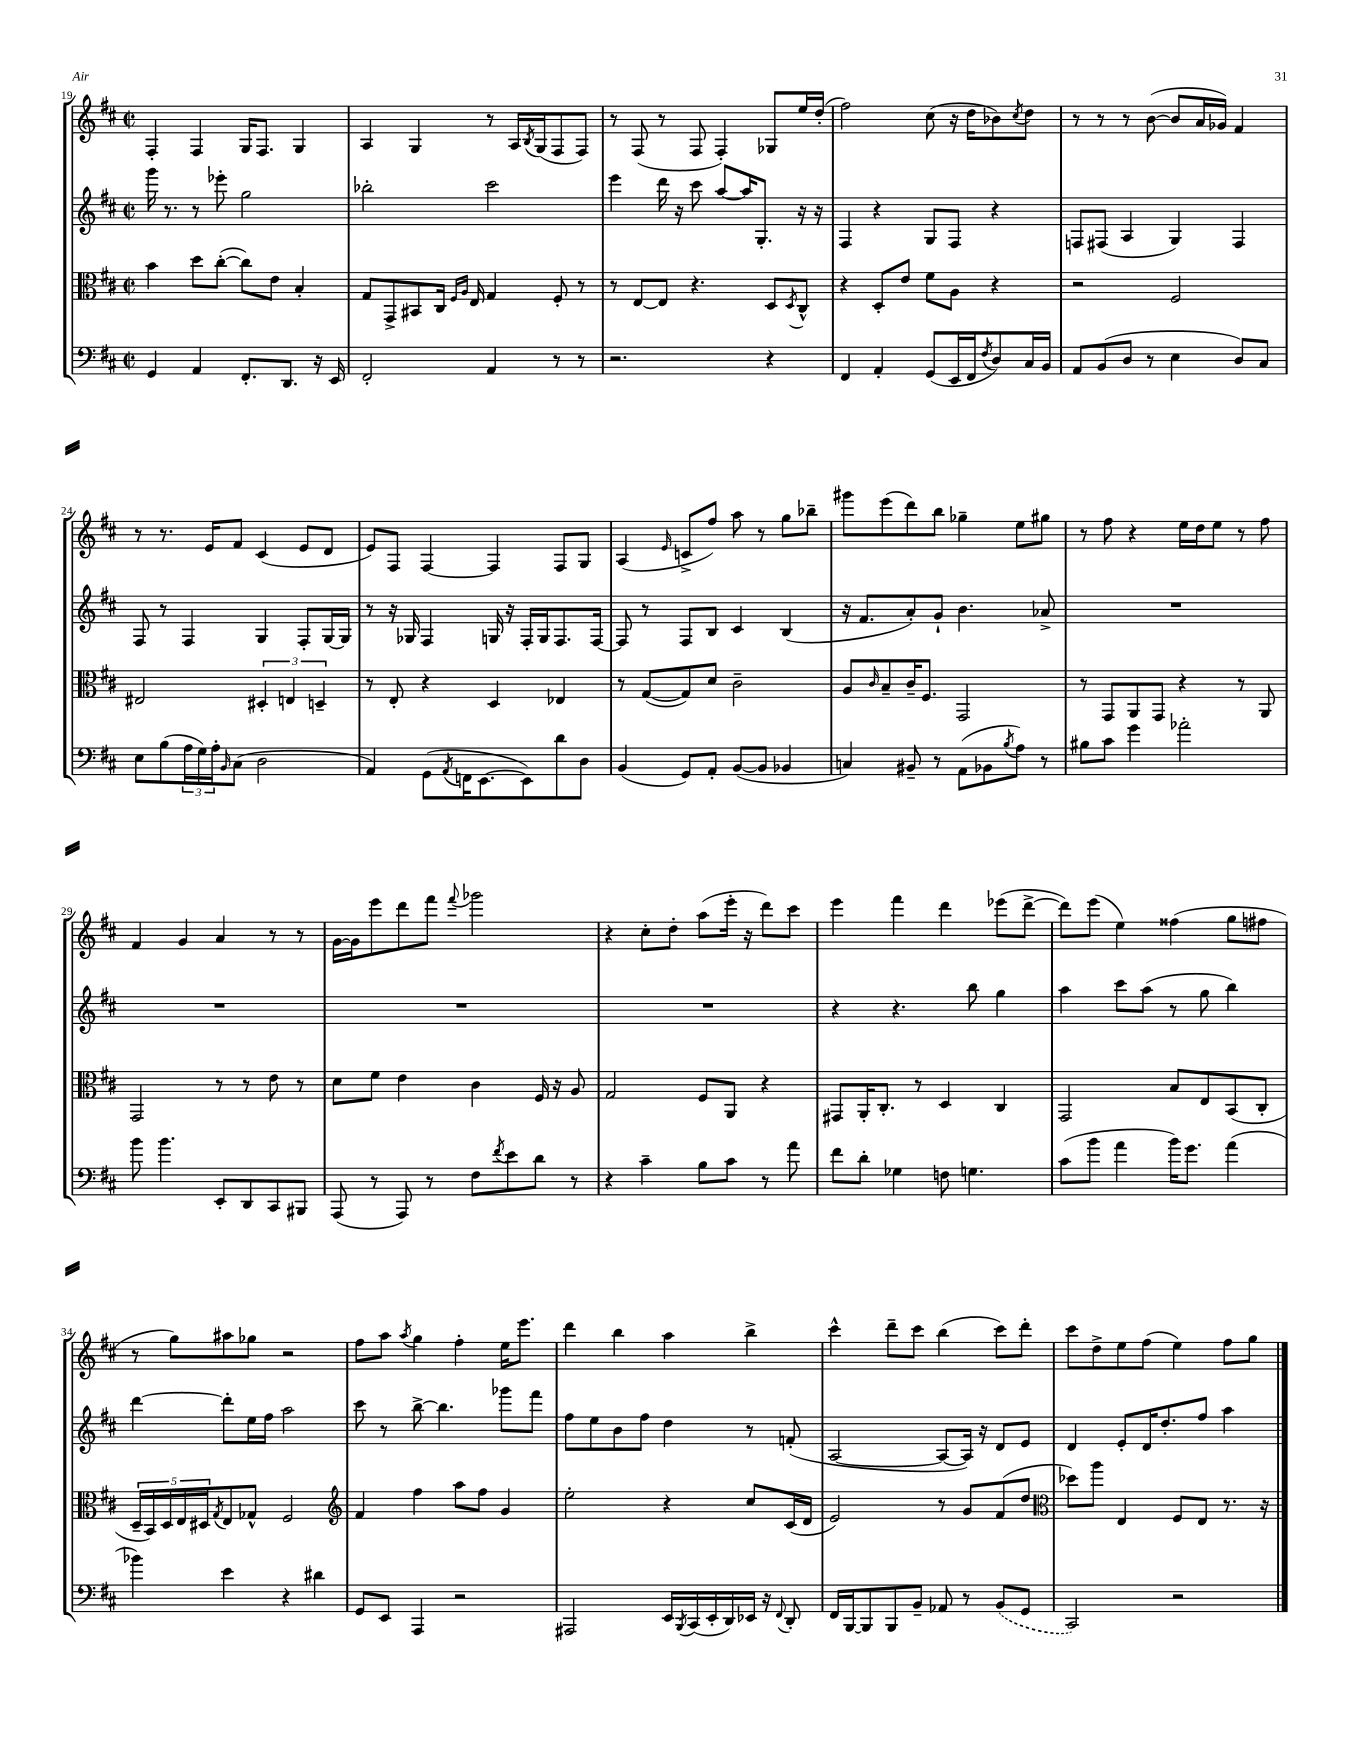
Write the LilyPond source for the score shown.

<<
\new StaffGroup <<
\new Staff = "s0" {
    \clef treble \key d \major \defaultTimeSignature \time 2/2
    fis4-. fis4 g16 fis8. g4 |
    a4 g4 r8 a16 \acciaccatura { b8 } g16( fis8 fis8) |
    r8 fis8( r8 fis8 fis4-.) ges8 e''16 d''16-.( |
    fis''2) cis''8( r16 d''16 bes'8) \acciaccatura { cis''8 } d''8 |
    r8 r8 r8 b'8~( b'8 a'16 ges'16) fis'4 |
    r8 r8. e'16 fis'8 cis'4( e'8 d'8 |
    e'8) fis8 fis4~ fis4 fis8 g8 |
    a4( \grace { e'16 } c'8-> fis''8) a''8 r8 g''8 bes''8-- |
    gis'''8 e'''8( d'''8) b''8 ges''4-- e''8 gis''8 |
    r8 fis''8 r4 e''16 d''16 e''8 r8 fis''8 |
    fis'4 g'4 a'4 r8 r8 |
    g'16~ g'16 e'''8 d'''8 fis'''8 \appoggiatura { fis'''8 } ges'''2 |
    r4 cis''8-. d''8-. a''8( e'''16-. r16 d'''8) cis'''8 |
    e'''4 fis'''4 d'''4 ees'''8( d'''8~-> |
    d'''8) e'''8( e''4) fisis''4( g''8 fis''8 |
    r8 g''8) ais''8 ges''8 r2 |
    fis''8 a''8 \acciaccatura { a''8 } g''4 fis''4-. e''16 e'''8. |
    d'''4 b''4 a''4 b''4-> |
    cis'''4-^ d'''8-- cis'''8 b''4( cis'''8) d'''8-. |
    cis'''8 d''8-> e''8 fis''8( e''4) fis''8 g''8 \bar "|." |
}
\new Staff = "s1" {
    \clef treble \key d \major \defaultTimeSignature \time 2/2
    g'''16 r8. r8 ees'''8-. g''2 |
    bes''2-. cis'''2 |
    e'''4 d'''16 r16 cis'''8 a''8~ a''16 g8.-. r16 r16 |
    fis4 r4 g8 fis8 r4 |
    f8 fis8( a4 g4) fis4 |
    fis8 r8 fis4 g4 fis8-. g16~ g16 |
    r8 r16 ges16 fis4 g16 r16 fis16-. g16 fis8. fis16~ |
    fis8 r8 fis8 b8 cis'4 b4( |
    r16 fis'8. a'8-.) g'8-! b'4. aes'8-> |
    R1 |
    R1 |
    R1 |
    R1 |
    r4 r4. b''8 g''4 |
    a''4 cis'''8 a''8( r8 g''8 b''4) |
    d'''4~ d'''8-. e''16 fis''16 a''2 |
    cis'''8 r8 b''8~-> b''4. ges'''8 fis'''8 |
    fis''8 e''8 b'8 fis''8 d''4 r8 f'8-.( |
    a2~ a8~ a16) r16 d'8 e'8 |
    d'4 e'8-. d'16 d''8.-. fis''8 a''4 \bar "|." |
}
\new Staff = "s2" {
    \clef alto \key d \major \defaultTimeSignature \time 2/2
    b'4 d''8 cis''8~-.( cis''8) e'8 b4-. |
    g8 g,8-> bis,8 cis16 \grace { fis16 a16 } e16 g4 fis8-. r8 |
    r8 e8~ e8 r4. d8 \acciaccatura { d8 } cis8-^ |
    r4 d8-. e'8 fis'8 a8 r4 |
    r2 fis2 |
    eis2 \tuplet 3/2 { dis4-. e4 d4-- } |
    r8 e8-. r4 d4 ees4 |
    r8 g8~( g8) d'8 cis'2-- |
    a8 \grace { cis'16 } b8-- cis'16-- fis8. g,2 |
    r8 g,8 a,8 g,8 r4 r8 a,8 |
    g,2 r8 r8 e'8 r8 |
    d'8 fis'8 e'4 cis'4 fis16 r16 a8 |
    g2 fis8 a,8 r4 |
    gis,8 a,16-. cis8.-. r8 d4 cis4 |
    g,2 b8 e8 b,8( cis8-. |
    \tuplet 5/4 { d16-- b,16) d16 e16 dis16 } \acciaccatura { g8 } e8 ges8-^ fis2 |
    \clef treble fis'4 fis''4 a''8 fis''8 g'4 |
    e''2-. r4 cis''8 cis'16( d'16 |
    e'2) r8 g'8 fis'8( d''8 |
    \clef alto des''8) a''8 e4 fis8 e8 r8. r16 \bar "|." |
}
\new Staff = "s3" {
    \clef bass \key d \major \defaultTimeSignature \time 2/2
    g,4 a,4 fis,8.-. d,8. r16 e,16 |
    fis,2-. a,4 r8 r8 |
    r2. r4 |
    fis,4 a,4-. g,8( e,16 fis,16 \acciaccatura { fis8 } d8) cis16 b,16 |
    a,8 b,8( d8 r8 e4 d8) cis8 |
    e8 b8( \tuplet 3/2 { a16 g16) a16-. } \grace { b,16 } cis8( d2 |
    a,4) g,8( \acciaccatura { a,8 } f,16 e,8.~ e,8) d'8 d8 |
    b,4( g,8) a,8-. b,8~( b,8 bes,4 |
    c4) bis,8-- r8 a,8( bes,8 \acciaccatura { b8 } a8) r8 |
    bis8 cis'8 g'4 aes'2-. |
    b'8 b'4. e,8-. d,8 cis,8 bis,,8 |
    a,,8( r8 a,,8) r8 fis8 \acciaccatura { fis'8 } e'8 d'8 r8 |
    r4 cis'4-- b8 cis'8 r8 a'8 |
    fis'8 d'8-. ges4 f8 g4. |
    cis'8( b'8 a'4 b'16) g'8. a'4( |
    bes'4) e'4 r4 dis'4 |
    g,8 e,8 a,,4 r2 |
    ais,,2 e,16 \acciaccatura { b,,8 } cis,16( e,16-. d,16) ees,16 r16 \appoggiatura { fis,8 } d,8-. |
    fis,16 b,,16~ b,,8 b,,8 b,8-- aes,8 r8 \once \slurDashed b,8( g,8 |
    cis,2) r2 \bar "|." |
}
>>
>>
\layout { \context { \Score currentBarNumber = #19 } }
